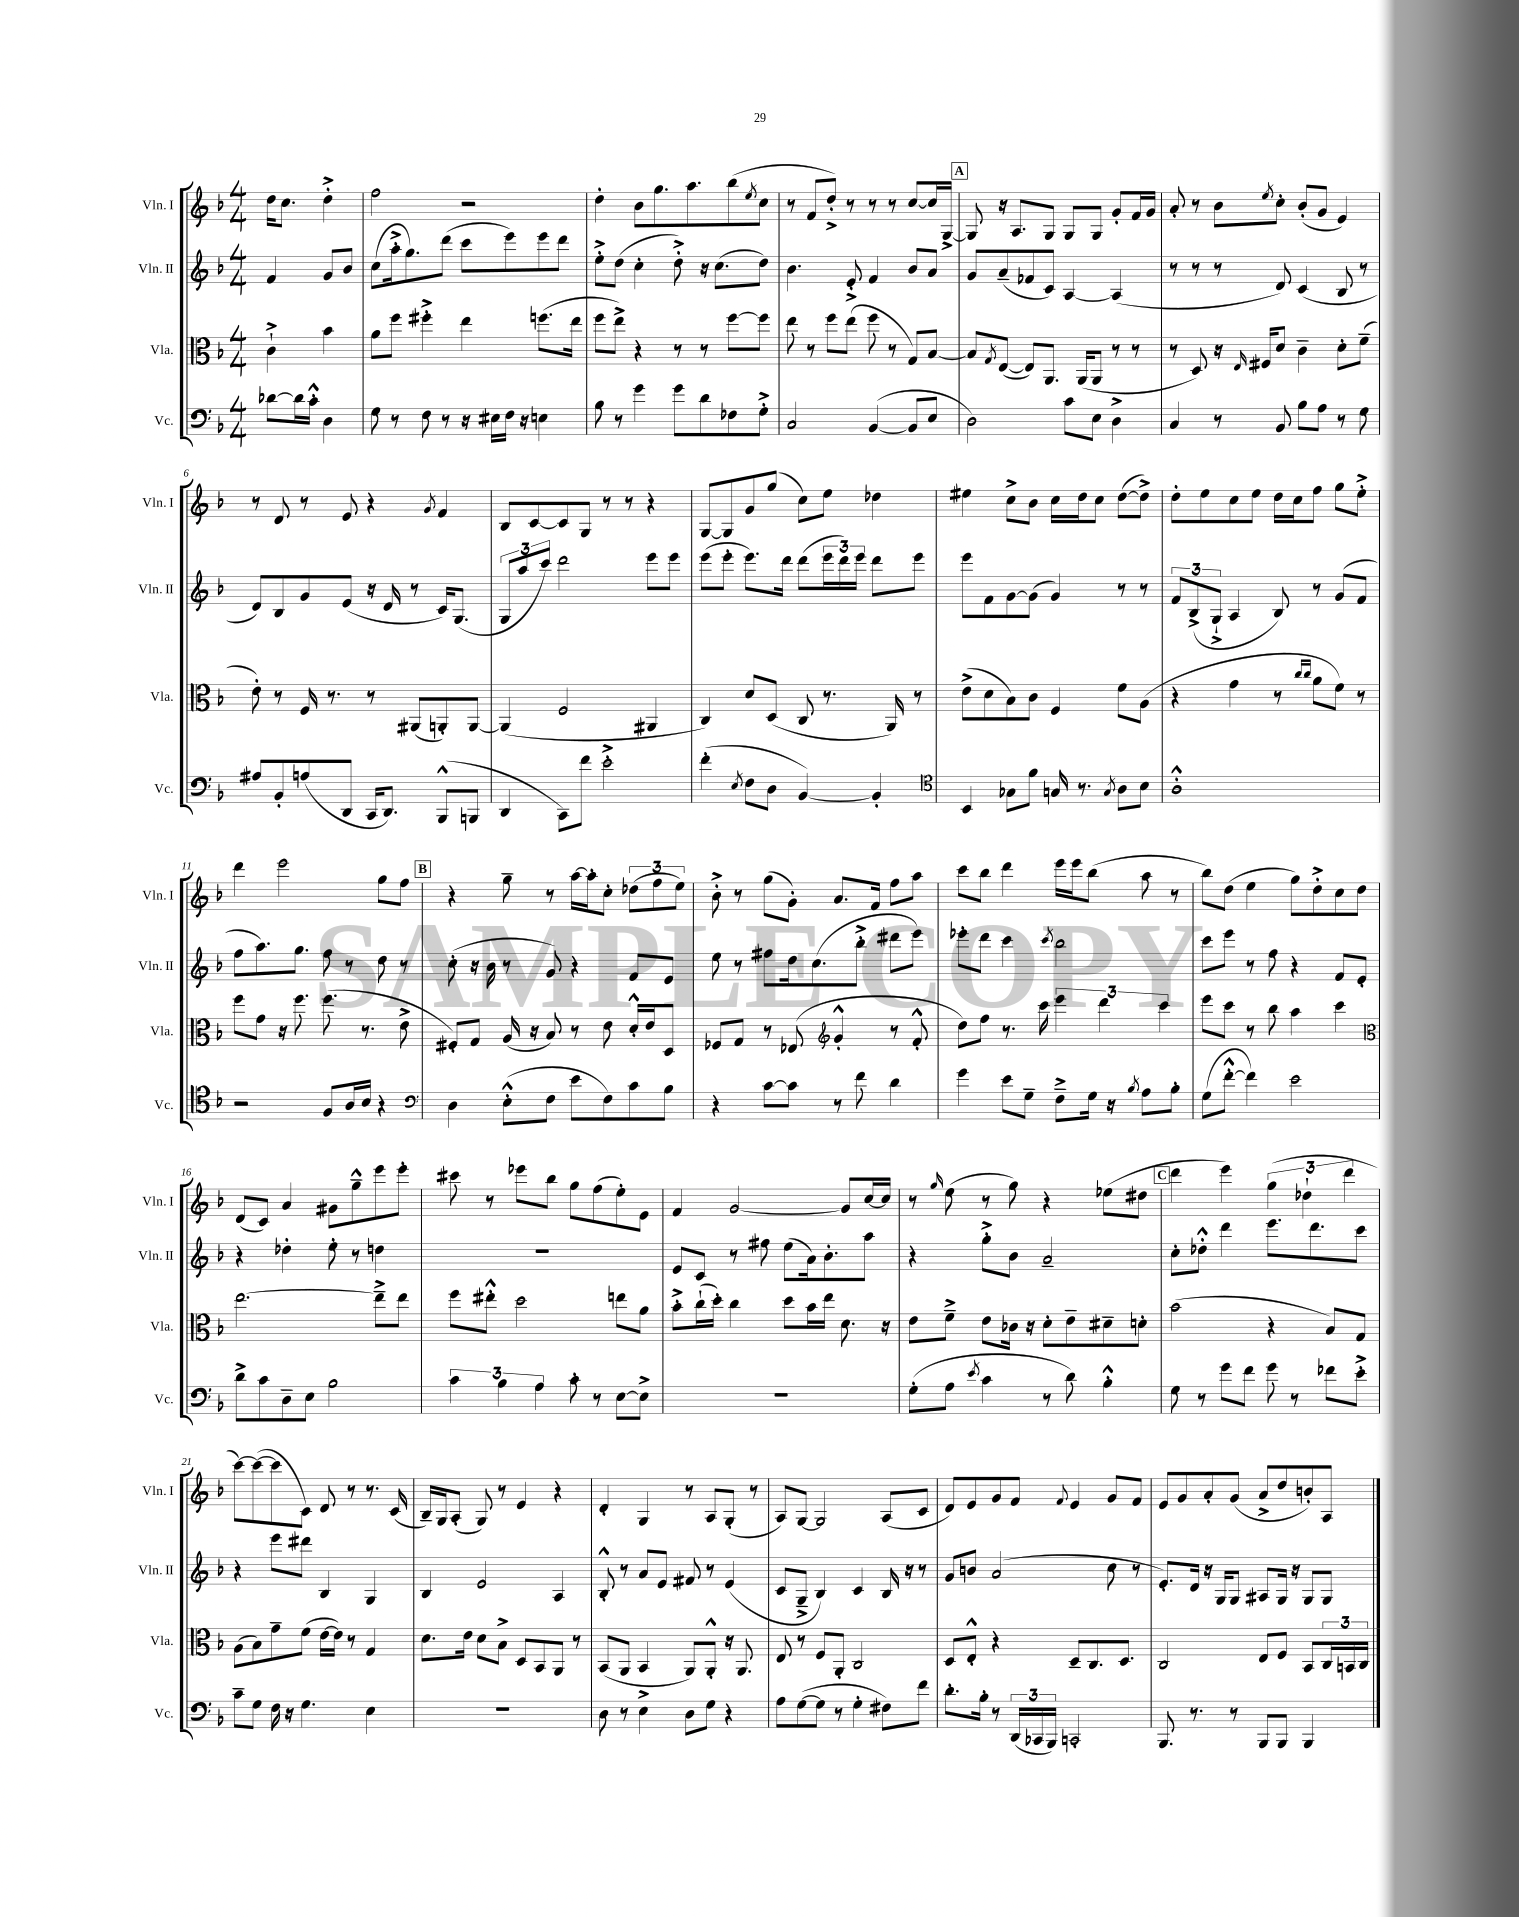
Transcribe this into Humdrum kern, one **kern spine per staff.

**kern	**kern	**kern	**kern
*staff4	*staff3	*staff2	*staff1
*clefF4	*clefC3	*clefG2	*clefG2
*k[b-]	*k[b-]	*k[b-]	*k[b-]
*M4/4	*M4/4	*M4/4	*M4/4
[8d-	4c`^	4f	16dd
.	.	.	8.cc
16d-]	.	.	.
16c'^^	.	.	.
4D	4b-	8g	4dd'^
.	.	8b-	.
=	=	=	=
8G	8a	(8cc	2ff
8r	8ff	16aa'^	.
.	.	8.gg)	.
8F	4ff#'^	.	.
8r	.	(8ddd	.
16r	4ee	8ccc	2r
16E#	.	.	.
16F	.	8eee)	.
16r	.	.	.
4E	(8.ff	8eee	.
.	.	8ddd	.
.	16ee	.	.
=	=	=	=
8B-	8ff	8ee'^	4dd'
8r	8ee^)	(8dd	.
4g	4r	4cc'	8b-
.	.	.	8.gg
8g	8r	8dd'^)	.
.	.	.	8.aa
8d	8r	16r	.
.	.	(8.cc	.
8F-	[8ff	.	(8bb-
.	.	.	8qee
8G'^	8ff]	8dd)	8cc
=	=	=	=
2C	8ee	4.b-	8r
.	8r	.	8f
.	8ff	.	8dd'^)
.	(8ee	8e'^	8r
([4BB-	8ff	4f	8r
.	8r	.	8r
8BB-]	8G)	8b-	[8cc
8E	[8B-	8a	16cc]
.	.	.	[16G^
=	=	=	=
2D)	8B-]	8g	8G]
.	8qG	.	.
.	([8E	(8a~	16r
.	.	.	8.A
.	8E])	8f-	.
.	8.AA	8c)	8G
8c	.	[4A	8G
.	(16AA	.	.
8E	8AA	.	8G
4D^	8r	(4A]	8g'
.	8r	.	16f
.	.	.	16g
=	=	=	=
4C	8r	8r	8a'
.	8D)	8r	8r
8r	16r	8r	8b-
.	16qqE	.	.
.	16F#	.	.
.	.	.	8qee
8BB-	8d	8d)	8cc'
8B-	4c~	(4c	(8b-'
8A	.	.	8g
8r	8d'	8B-	4e)
8G	(8f~	8r	.
=	=	=	=
8A#	8e')	8d)	8r
8BB-'	8r	8B-	8d
(8A	16F	8g	8r
.	8.r	.	.
8DD	.	(8e	8e
16CC	8r	16r	4r
8.DD)	.	16d	.
.	(8AA#	8r	.
.	.	.	8qg
(8BBB-^^	8AA')	16c)	4f
.	.	(8.G	.
8BBB	[8AA	.	.
=	=	=	=
4DD	(4AA]	12G	8B-
.	.	12aa	.
.	.	.	[8c
.	.	12ccc)	.
8CC)	2F	2ddd	8c]
8f	.	.	8G
2e'^	.	.	8r
.	.	.	8r
.	4AA#	8eee	4r
.	.	8eee	.
=	=	=	=
(4f'	4C)	(8eee	[8G
.	.	8eee'	8G]
8qE	.	.	.
8F	8d	8.eee)	8g
8D	(8D	.	(8gg
.	.	16ddd	.
[4BB-)	8C	(8ddd	8cc)
.	8.r	24eee	8ee
.	.	24ddd)	.
.	.	24eee	.
4BB-']	.	8ddd	4dd-
.	16AA)	.	.
.	8r	8eee	.
=	=	=	=
*clefC4	*	*	*
4BB-	(8e^	8eee	4ee#
.	8d	8f	.
8G-	8B-)	[8g	8cc^
8f	8c	(8g]	8b-
16G	4F	4g)	16cc
8.r	.	.	16dd
.	.	.	8cc
8qG	.	.	.
8A	8f	8r	([8dd
8B-	(8A	8r	8dd^])
=	=	=	=
1A'^^	4r	12f	8dd'
.	.	(12B-^	.
.	.	.	8ee
.	.	12G`^	.
.	4g	4A	8cc
.	.	.	8ee
.	8r	8B-)	16dd
.	.	.	16cc
.	16qqcc	.	.
.	16qqcc	.	.
.	8a	8r	8ff
.	8f)	(8g	8gg
.	8r	8f	8ee'^
=	=	=	=
2r	8ff	8ff	4ddd
.	8g	8.aa)	.
.	16r	.	2eee
.	8.ff	8.gg	.
8F	(8.ff	8ff	.
16A	.	8r	.
16B-	8.r	.	.
4r	.	8dd	8gg
.	8e^	8r	8ff
=	=	=	=
*clefF4	*	*	*
4D	8F#')	(8cc'	4r
.	8G	16r	.
.	.	16b-	.
(8E'^^	(16A	8r	8gg~
.	16r	.	.
8F	8B-)	8g)	8r
8e	8r	4r	[16aa
.	.	.	16aa']
8F)	8e	.	8cc'
8c	16d'^^	8f	(12dd-
.	16e	.	.
.	.	.	12ff
8B-	8D	8e	.
.	.	.	12ee)
=	=	=	=
4r	8F-	8ee	8b-'^
.	8G	8r	8r
[8c	8r	8ff#	(8gg
8c]	(8E-	16dd	8g')
.	.	(8.cc	.
*	*clefG2	*	*
8r	4g'^^	.	8.a
8f	.	8bb-'^	.
.	.	.	16f
4d	8r	8ddd#	8ff
.	8f'^^	8eee)	8aa
=	=	=	=
4g	8dd)	8eee-'	8ccc
.	8ff	8ddd	8bb-
8e	8.r	4ccc	4ddd
8G~	.	.	.
.	16ccc	.	.
.	.	8qccc	.
8F~^	6eee	2bb-	16eee
.	.	.	16eee
16G	.	.	(8bb-
.	6ddd	.	.
16r	.	.	.
8qB-	.	.	.
8A	.	.	8aa
.	6ccc	.	.
8B-'	.	.	8r
=	=	=	=
(8G	8eee	8ccc	8bb-)
[8f'^^	8ccc	8eee	(8dd
4f])	8r	8r	4ee
.	8bb-	8ff	.
2e	4aa	4r	8gg)
.	.	.	8dd'^
.	4ccc	8f	8cc
.	.	8e'	8dd
=	=	=	=
*	*clefC3	*	*
8d^	[2.ee	4r	(8d
8c	.	.	8c)
8D~	.	4dd-'	4a
8E	.	.	.
2B-	.	8ee'	8g#
.	.	8r	8gg~^^
.	8ee~^]	4dd	8eee
.	8ee	.	8eee'
=	=	=	=
6c	8ff	1r	8ccc#
.	8ee#'^^	.	8r
6B-	.	.	.
.	2dd	.	8eee-
6A	.	.	.
.	.	.	8bb-
8c'	.	.	8gg
8r	.	.	(8ff
[8E	8ee	.	8ee')
8E^]	8a	.	8e
=	=	=	=
1r	8b-'^	8e	4f
.	(16cc`	8c	.
.	16dd')	.	.
.	4cc	8r	[2g
.	.	8ff#	.
.	8dd	(8ee	.
.	16b-	16a)	.
.	16ee	8.b-'	.
.	8.d	.	8g]
.	.	8aa	[16cc
.	16r	.	16cc]
=	=	=	=
(8G'	8e	4r	8r
.	.	.	16qqgg
8A	8f~^	.	(8ee
8qe	.	.	.
4c	8e	8gg'^	8r
.	16c-	8b-	8gg)
.	16r	.	.
8r	8d'	2a~	4r
8d)	8e~	.	.
4B-'^^	8d#~	.	(8ee-
.	8d'	.	8dd#
=	=	=	=
8G	(2b-	8cc'	4ddd
8r	.	8dd-'^^	.
8g	.	4ddd	4eee)
8f	.	.	.
8g	4r	8.eee	(6gg
8r	.	.	.
.	.	.	6dd-`
.	.	8.ddd	.
8f-	8B-)	.	.
.	.	.	6ddd
8e'^	8G	8ccc	.
=	=	=	=
8c~	(8A	4r	[8ccc)
8G	8B-)	.	(8ccc_
16F	8g~	8eee	8ccc]
16r	.	.	.
4.G	(8f	8ddd#	8c)
.	[16e	4B-	8d
.	16e])	.	.
.	8r	.	8r
4E	4G	4G	8.r
.	.	.	(16c
=	=	=	=
1r	8.d	4B-	16B-~)
.	.	.	16G
.	.	.	(8A'
.	16e	.	.
.	8d	2e	8G)
.	8B-^	.	8r
.	8D	.	4e
.	8BB-	.	.
.	8AA	4A	4r
.	8r	.	.
=	=	=	=
8D	(8BB-	8B-'^^	4d'
8r	8AA	8r	.
4E^	4BB-	8a	4G
.	.	8e	.
8D	8AA)	8f#	8r
8G	8AA'^^	8r	8A
4r	16r	(4e	(8G'
.	8.AA	.	.
.	.	.	8r
=	=	=	=
8A	8E	8c	8A)
([8G	8r	8G~^	[8G
8G]	8F	4B-)	2G]
8r	8AA'	.	.
4G'	2C	4c	.
8F#)	.	16B-	(8A
.	.	16r	.
8f	.	8r	8c
=	=	=	=
8.d'	8D	8g	8d)
.	8E'^^	8b	8e
16B-'	.	.	.
8r	4r	(2a	8g
(24DD	.	.	8f
24CC-	.	.	.
24BBB-)	.	.	.
.	.	.	8qqf
2CC'	8D~	.	4e
.	8.C	.	.
.	.	8cc	8g
.	8.D	.	.
.	.	8r	8f
=	=	=	=
8.BBB-	2C	8.e')	8e
.	.	.	8g
8.r	.	16d	.
.	.	16r	8a'
.	.	16G	.
8r	.	8G	(8g
8BBB-	8E	8A#	8a^
8BBB-	8F	16G	8dd
.	.	16r	.
4BBB-	8BB-	8G	8b')
.	24C	8G	8A
.	24BB	.	.
.	24C	.	.
==	==	==	==
*-	*-	*-	*-
